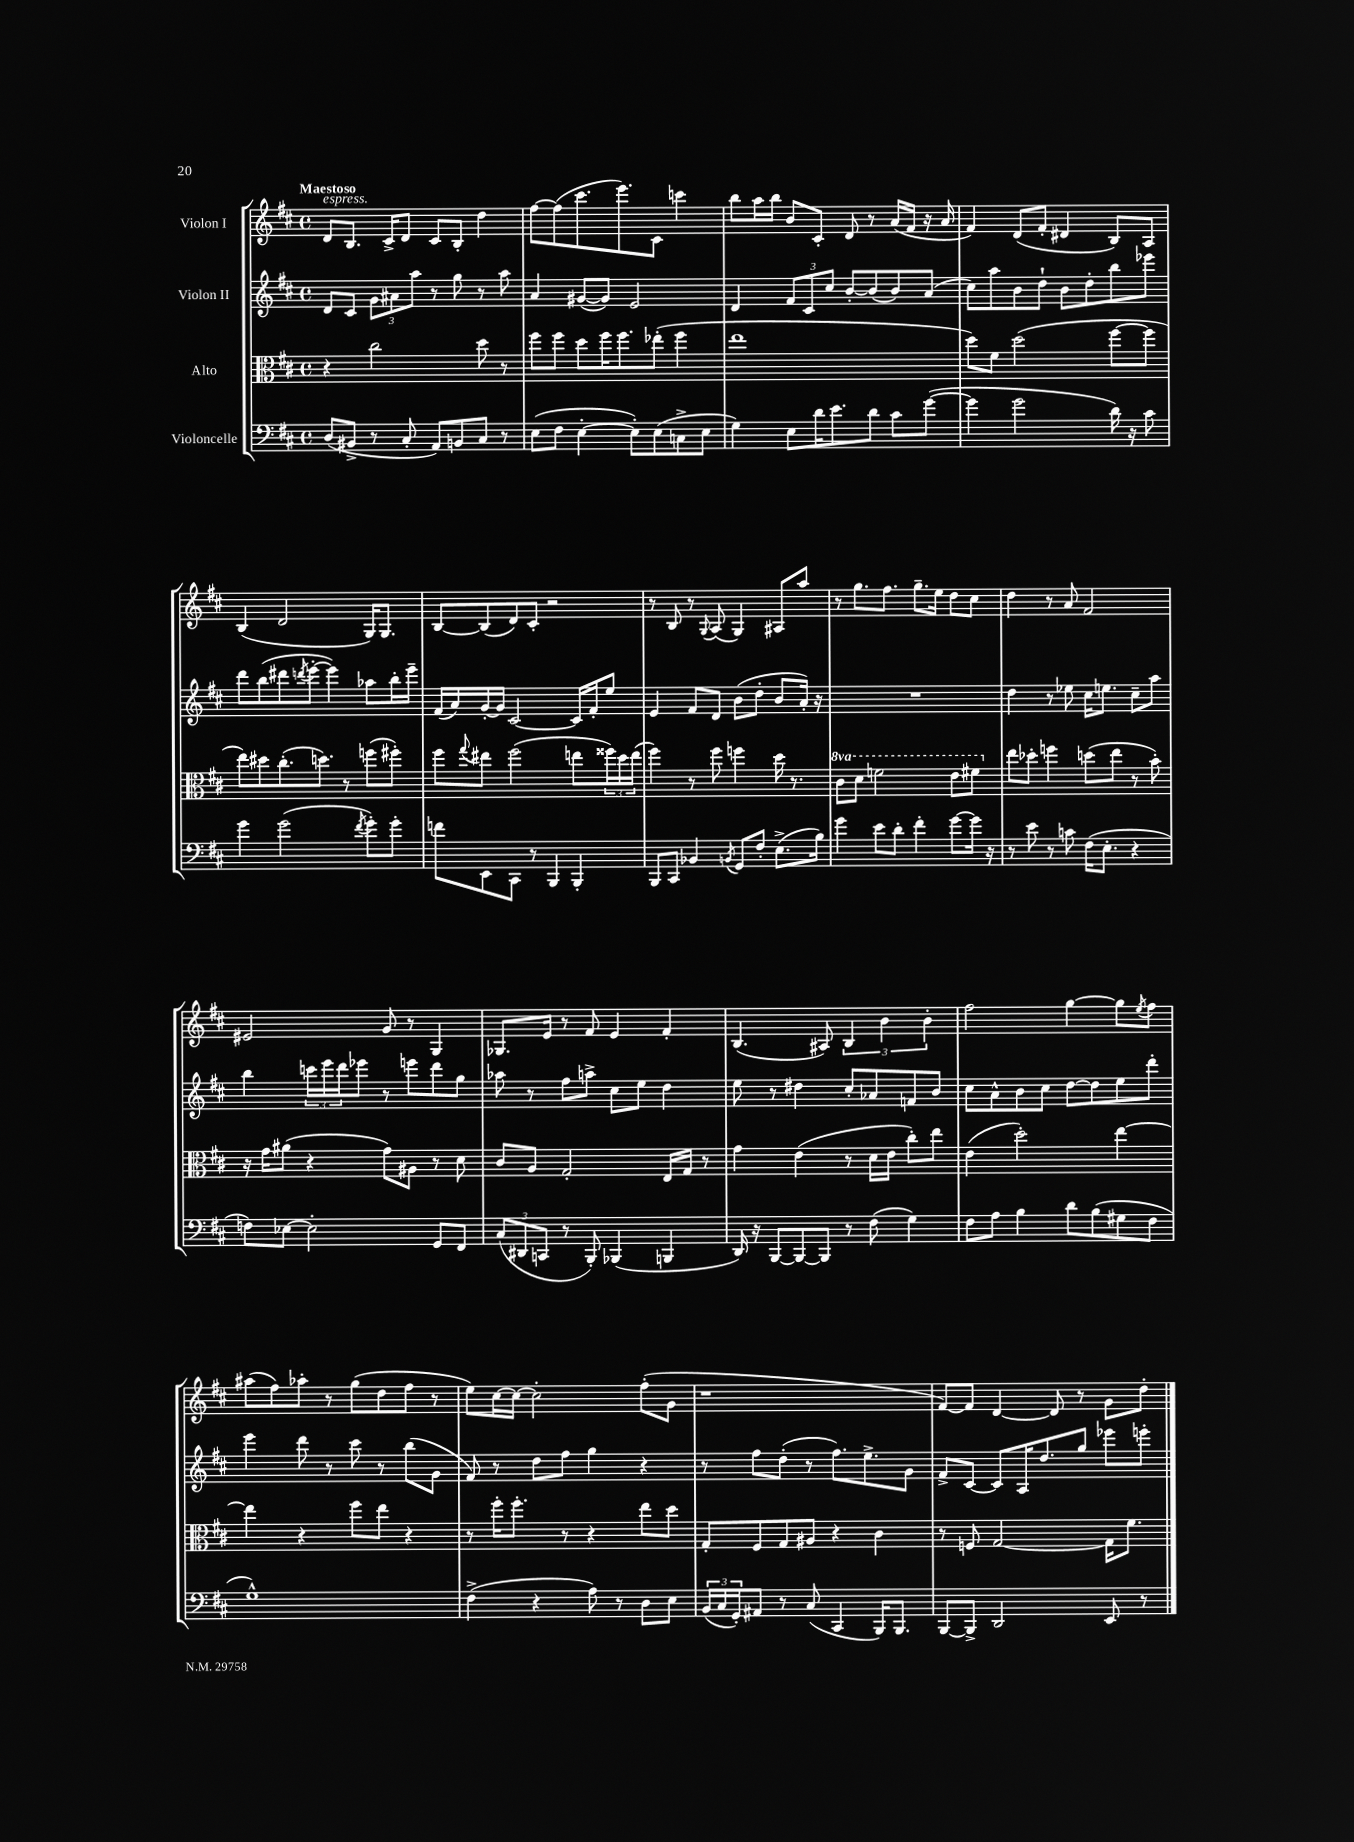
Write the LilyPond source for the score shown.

<<
\new StaffGroup <<
\new Staff = "s0" \with { instrumentName = "Violon I" } {
    \clef treble \key d \major \defaultTimeSignature \time 4/4 \tempo "Maestoso"
    d'8^\markup { \italic "espress." } b8. cis'16-> d'8 cis'8 b8-. d''4 |
    fis''8~ fis''8( cis'''8. e'''8.) cis'8 c'''4 |
    b''8 a''16 b''16 b'8 cis'8-. d'8 r8 a'16( fis'16 r16 a'16 |
    fis'4) d'8( fis'8-. dis'4 b8) a8 |
    b4( d'2 g16) g8. |
    b8~ b8( d'8) cis'8-. r2 |
    r8 b8 r8 \appoggiatura { g8 } a8( g4) ais8 a''8 |
    r8 g''8. fis''8. g''8.-- e''16 d''8 cis''8 |
    d''4 r8 a'8 fis'2 |
    eis'2 g'8 r8 g4 |
    ges8. e'16 r8 fis'8 e'4 fis'4-. |
    b4.( ais8) \tuplet 3/2 { b4 b'4 b'4-. } |
    fis''2 g''4~ g''8 \acciaccatura { e''8 } fis''8 |
    ais''8( fis''8) aes''8-. r8 g''8( d''8 fis''8 r8 |
    e''8) cis''16~ cis''16~ cis''2-. fis''8-.( g'8 |
    r1 |
    fis'8~) fis'8 d'4~ d'8 r8 g'8 d''8-. \bar "|." |
}
\new Staff = "s1" \with { instrumentName = "Violon II" } {
    \clef treble \key d \major \defaultTimeSignature \time 4/4
    d'8 cis'8 \tuplet 3/2 { g'8 ais'8 a''8 } r8 g''8 r8 a''8 |
    a'4 gis'8~( gis'8) e'2 |
    d'4 \tuplet 3/2 { fis'8 cis'8 cis''8 } b'8~-. b'8( b'8) a'8( |
    cis''8) a''8 b'8 d''8-! b'8 d''8-. b''8 ees'''8 |
    d'''8 b''8( dis'''8 \acciaccatura { d'''8 } e'''8~-. e'''4) aes''8 b''16-. e'''16-- |
    fis'16( a'16) g'16~-. g'16 cis'2~ cis'16 fis'16-. e''8 |
    e'4 fis'8 d'8 b'8( d''8-. b'8 a'16-.) r16 |
    R1 |
    d''4 r8 ees''8 cis''16 e''8. cis''8-- a''8 |
    b''4 \tuplet 3/2 { c'''16 e'''16 d'''16 } ees'''8 r8 e'''8 d'''8 g''8 |
    aes''8 r8 fis''8 a''8-> cis''8 e''8 d''4 |
    e''8 r8 dis''4 cis''8-. aes'8 f'8 b'8 |
    cis''8 a'8-^ b'8 cis''8 d''8~ d''8 e''8 d'''8-. |
    e'''4 d'''8 r8 cis'''8 r8 b''8( g'8 |
    fis'8) r8 d''8 fis''8 g''4 r4 |
    r8 fis''8 d''8-.( r8 fis''8.) e''8.-> g'8 |
    fis'8-> cis'8~ cis'8 a16 d''8. g''8 ees'''8 e'''8-. \bar "|." |
}
\new Staff = "s2" \with { instrumentName = "Alto" } {
    \clef alto \key d \major \defaultTimeSignature \time 4/4 \set Staff.ottavationMarkups = #ottavation-simple-ordinals
    r4 cis''2 d''8 r8 |
    fis''8 fis''8 d''8 fis''16 fis''8. ees''8-.( fis''4 |
    e''1 |
    d''8) fis'8 d''2( fis''8~ fis''8 |
    e''8) dis''8 cis''8.-.( d''8.) r8 f''8( fis''8-.) |
    fis''8 \appoggiatura { g''8 } eis''8 fis''2( e''8 \tuplet 3/2 { fisis''16) d''16 e''16( } |
    fis''4) r8 fis''8 f''4 d''16 r8. |
    \ottava #1 cis''8 d''8 f''2 e''8 fis''8 \ottava #0 |
    e''8 des''8-. f''4 d''8( e''8 r8 b'8-.) |
    r16 g'16 ais'8( r4 g'8) ais8 r8 d'8 |
    cis'8 a8 g2-. e16 g16 r8 |
    g'4 e'4( r8 d'16 e'16 cis''8-.) e''8 |
    e'4( d''2-.) e''4~ |
    e''4 r4 fis''8 e''8 r4 |
    r8 fis''16-. fis''8.-. r8 r4 e''8 d''8 |
    g8-. fis8 g8 ais8 r4 cis'4 |
    r8 f8 g2~ g16 fis'8. \bar "|." |
}
\new Staff = "s3" \with { instrumentName = "Violoncelle" } {
    \clef bass \key d \major \defaultTimeSignature \time 4/4
    d8( bis,8-> r8 cis8-. a,8) b,8 cis8 r8 |
    e8( fis8 e4~-. e8-.) e8( c8-> e8 |
    g4) e8 d'16 e'8. d'8 cis'8 g'8~( |
    g'4 g'2 d'16) r16 cis'8 |
    g'4 g'2( \acciaccatura { fis'8 } g'8-.) g'8-. |
    f'8 e,8 cis,8 r8 b,,4 b,,4-. |
    b,,8 cis,8 bes,4 \acciaccatura { b,8 } g,8 fis8-. e8.->( b16) |
    g'4 e'8 d'8-. fis'4-. g'8~ g'16 r16 |
    r8 e'8 r8 c'8 fis16( e8.-. r4 |
    f8) ees8~ ees2-. g,8 fis,8 |
    \tuplet 3/2 { cis8( dis,8 c,8 } r8 b,,8-.) bes,,4( b,,4 |
    d,16) r16 b,,8~ b,,8~ b,,8 r8 fis8( g4) |
    fis8 a8 b4 d'8 b8( gis8 fis8 |
    g1-^) |
    fis4->( r4 a8) r8 d8 e8 |
    \tuplet 3/2 { b,16( cis16 g,16-.) } ais,8 r8 cis8( cis,4 b,,16) b,,8. |
    b,,8~ b,,8-> d,2 e,8 r8 \bar "|." |
}
>>
>>
\layout { \context { \Score \remove "Bar_number_engraver" } }
